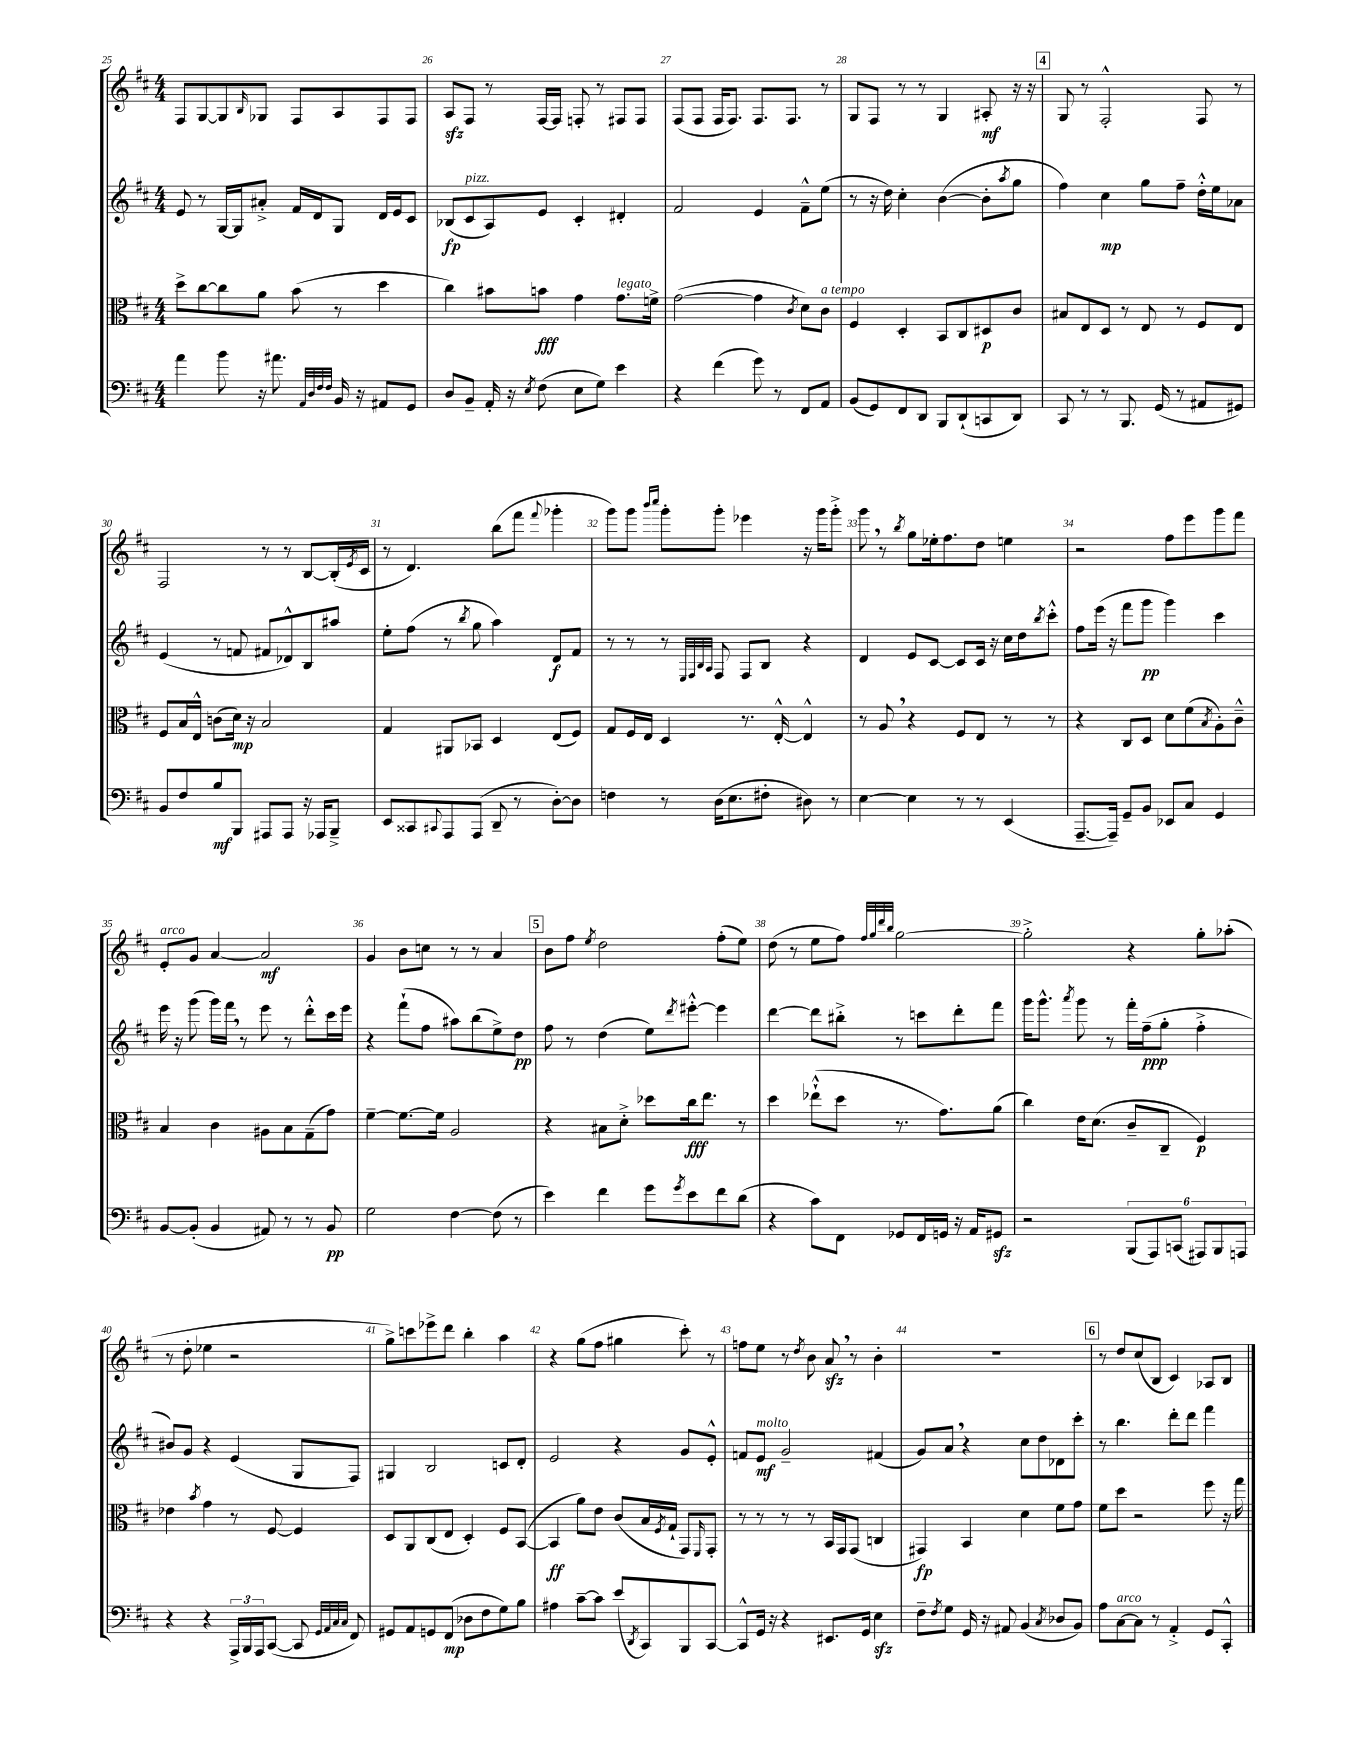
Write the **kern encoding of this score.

**kern	**kern	**kern	**kern
*staff4	*staff3	*staff2	*staff1
*clefF4	*clefC3	*clefG2	*clefG2
*k[f#c#]	*k[f#c#]	*k[f#c#]	*k[f#c#]
*M4/4	*M4/4	*M4/4	*M4/4
4a	8dd^	8e	8F#
.	[8cc#	8r	[8G
8b	8cc#]	[16G	8G]
.	.	16G]	.
.	.	.	16qqB
16r	8a	8a#'^	8G-
8.a#	.	.	.
.	(8b	16f#	8F#
.	.	16d	.
32qqAA	.	.	.
32qqD	.	.	.
32qqF#	.	.	.
32qqF#	.	.	.
16BB	8r	8G	8A
16r	.	.	.
8AA#	4dd	16d	8F#
.	.	16e	.
8GG	.	8c#	8F#
=	=	=	=
8D	4cc#)	(8B-	8A
8BB~	.	8c#	8F#
16AA'	8b#	8A)	8r
16r	.	.	.
8qE	.	.	.
(8F#	8b	8e	[16F#
.	.	.	16F#]
8E	4g	4c#'	8F'
8G)	.	.	8r
4e	8.g	4d#'	8F#
.	.	.	8F#
.	16f^	.	.
=	=	=	=
4r	([2g	2f#	(8F#
.	.	.	8F#
(4f#	.	.	16F#
.	.	.	8.F#)
8g)	4g]	4e	8.F#
8r	.	.	.
.	.	.	8.F#
.	8qc#	.	.
8FF#	8d)	8f#~^^	.
8AA	8c#	(8ee	8r
=	=	=	=
(8BB	4F#	8r	8G
8GG)	.	16r	8F#
.	.	16dd)	.
8FF#	4D'	4cc#'	8r
8DD	.	.	8r
8BBB	8BB	([4b	4G
(8DD`	8C#	.	.
8CC	8D#	8b']	8A#'
.	.	8qaa	.
8DD)	8c#	8gg	16r
.	.	.	16r
=	=	=	=
8CC#	8B#	4ff#)	8G
8r	8E	.	8r
8r	8D	4cc#	2F#'^^
8.BBB	8r	.	.
.	8E	8gg	.
(16GG	.	.	.
8r	8r	8ff#~	.
8AA#	8F#	16dd'^^	8F#
.	.	16ee	.
8GG#)	8E	8a-	8r
=	=	=	=
8BB	8F#	(4e	2F#
8F#	16B	.	.
.	16E^^	.	.
8B	(8c	8r	.
8BBB	16d)	8f	.
.	16r	.	.
8AAA#	2B	8f#	8r
8AAA#	.	8d-^^)	8r
16r	.	8B	[8B
16AAA-	.	.	.
8BBB~^	.	8aa#	(16B']
.	.	.	8qe
.	.	.	16c#
=	=	=	=
8EE	4G	8ee'	8r
8CC##	.	(8ff#	4.d)
8qqCC#	.	.	.
8AAA	8AA#	8r	.
.	.	8qbb	.
(8AAA	8BB-	8gg	.
8DD~	4D	4aa)	(8bb
8r	.	.	8fff#
.	.	.	8qqfff#
[8D')	(8E	8d	4ggg-'
8D]	8F#)	8f#	.
=	=	=	=
4F	8G	8r	8ggg)
.	16F#	8r	8ggg
.	16E	.	.
.	.	.	16qqbbb
.	.	.	16qqcccc#
8r	4D	8r	8ggg'
.	.	32qqE	.
.	.	32qqF#	.
.	.	32qqB	.
.	.	32qqA	.
(16D	.	8F#	8ggg'
8.E	.	.	.
.	8.r	8F#	4eee-
8F#'	.	8B	.
.	[16E'^^	.	.
8D#)	4E^^]	4r	16r
.	.	.	16ggg
8r	.	.	8ggg'^
=	=	=	=
[4E	8r	4d	8ggg
.	8A	.	8r
.	.	.	8qbb
4E]	4r	8e	8gg
.	.	[8c#	16ee-'
.	.	.	8.ff#
8r	8F#	8c#]	.
8r	8E	16c#	8dd
.	.	16r	.
(4EE	8r	16cc#	4ee
.	.	16dd	.
.	.	8qbb	.
.	8r	8ccc#'^^	.
=	=	=	=
[8.AAA~	4r	8ff#	2r
.	.	(16eee	.
16AAA~])	.	16r	.
8GG~	8C#	8fff#	.
8BB	8D	8ggg	.
8EE-	8d	4ggg)	8ff#
8C#	(8f#	.	8eee
.	8qB	.	.
4GG	8A')	4ccc#	8ggg
.	8c#~^^	.	8fff#
=	=	=	=
[8BB	4B	16eee	8e'
.	.	16r	.
(8BB']	.	(8ggg	8g
4BB	4c#	16ggg)	[4a
.	.	16fff#	.
.	.	8r	.
8AA#)	8A#	8eee	2a]
8r	8B	8r	.
8r	(8G~	8ddd'^^	.
8BB	8g)	16ccc#	.
.	.	16eee	.
=	=	=	=
2G	[4f#~	4r	4g
.	8.f#_	(8fff#`	8b
.	.	8ff#	8cc
.	16f#]	.	.
[4F#	2A	8aa#)	8r
.	.	(8bb	8r
(8F#]	.	8ee^)	4a
8r	.	8dd	.
=	=	=	=
4e)	4r	8ff#	8b
.	.	8r	8ff#
.	.	.	8qee
4f#	8B#	(4dd	2dd
.	8d'^	.	.
8g	8dd-	8ee)	.
8qg	.	8qddd	.
8e	16cc#	[8eee#'^^	.
.	8.ee	.	.
8f#	.	4eee#]	(8ff#'
(8d	8r	.	8ee)
=	=	=	=
4r	4dd	[4ddd	(8dd
.	.	.	8r
8c#)	(8ee-`^^	8ddd]	8ee
8FF#	8dd	8bb#'^	8ff#)
.	.	.	32qqff#
.	.	.	32qqgg
.	.	.	32qqddd
.	.	.	32qqbb
8GG-	8.r	8r	[2gg
16FF#	.	8ccc	.
16GG	8.g)	.	.
16r	.	8ddd'	.
16AA	.	.	.
8GG#	(8a	8fff#	.
=	=	=	=
2r	4cc#)	16ggg	2gg'^]
.	.	8.ggg^^	.
.	.	8qaaa	.
.	16e	8ggg	.
.	(8.d	.	.
.	.	8r	.
(12BBB	8c#~	16fff#'	4r
.	.	(16ff#~	.
12AAA)	.	.	.
.	8C#~	8gg'	.
(12CC	.	.	.
12AAA#)	4F#)	4ff#'^	8gg'
12BBB	.	.	.
.	.	.	(8aa-'
12AAA	.	.	.
=	=	=	=
4r	4e-	8b#)	8r
.	.	8g	8dd'
.	8qb	.	.
4r	4g	4r	4ee-
24AAA^	8r	(4e	2r
24BBB	.	.	.
24AAA	.	.	.
([8CC#	[8F#	.	.
8CC#]	4F#]	8G	.
32qqGG	.	.	.
32qqAA	.	.	.
32qqC#	.	.	.
32qqC#	.	.	.
8FF#)	.	8F#)	.
=	=	=	=
8GG#	8D	4G#	8gg^)
8AA	8AA	.	8ccc
8GG	(8C#	2B	8eee-^
(8FF#	8E	.	8ddd
8D-	4D')	.	4bb'
8F#	.	.	.
8G)	8F#	8c	4aa
8B	([8BB	8d'	.
=	=	=	=
4A#	4BB]	2e	4r
[8c#~	8a)	.	(8gg
8c#]	8e	.	8ff#
(8e	(8c#	4r	4gg#
8qDD	.	.	.
8CC#)	16B	.	.
.	8qF#	.	.
.	16G`	.	.
8BBB	8GG)	8g	8ccc#')
.	16qqFF#	.	.
[8CC#	8GG'	8e'^^	8r
=	=	=	=
8CC#^^]	8r	8f	8ff
16GG	8r	8e	8ee
16r	.	.	.
4r	8r	2g~	8r
.	.	.	8qdd
.	8r	.	8b
8.EE#	16BB	.	8a
.	16GG	.	.
.	(8GG	.	8r
16GG	.	.	.
4E	4C	(4f#	4b'
=	=	=	=
8F#~	4GG#)	8g)	1r
8qF#	.	.	.
8G	.	8a	.
16GG	4BB	4r	.
16r	.	.	.
8AA#	.	.	.
(4BB	4d	8cc#	.
.	.	8dd	.
8qC#	.	.	.
8D-	8f#	8d-	.
8BB)	8g	8ccc#'	.
=	=	=	=
8A	8f#	8r	8r
[8C#	8dd	4.bb	8dd
8C#]	2r	.	(8cc#
8r	.	.	8B
4AA'^	.	8ddd'	4c#)
.	.	8ddd	.
8GG	8ff#	4fff#	8A-
8CC#'^^	16r	.	8B
.	16gg	.	.
==	==	==	==
*-	*-	*-	*-
